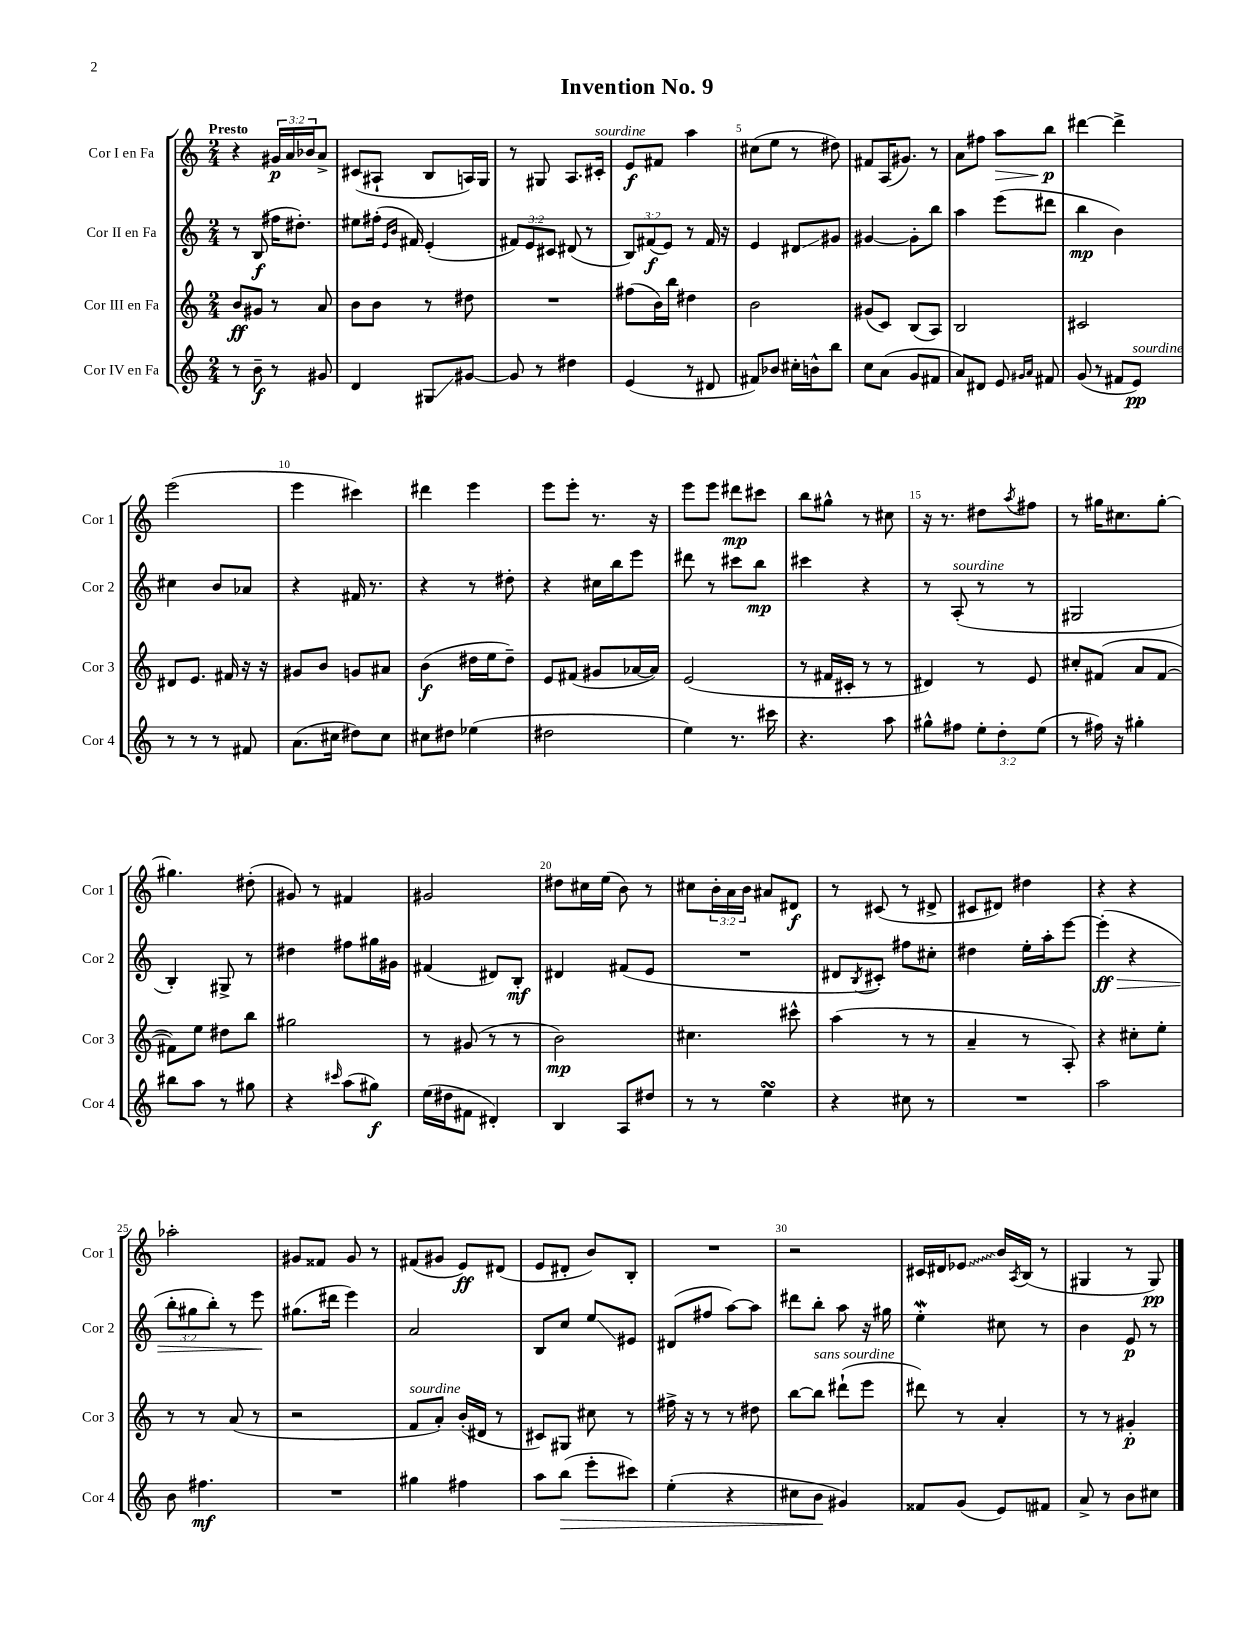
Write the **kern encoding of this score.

**kern	**kern	**kern	**kern
*staff4	*staff3	*staff2	*staff1
*clefG2	*clefG2	*clefG2	*clefG2
*k[]	*k[]	*k[]	*k[]
*M2/4	*M2/4	*M2/4	*M2/4
8r	8b	8r	4r
8b~	8g#	(8B	.
8r	8r	16ff#	24g#
.	.	.	24a
.	.	8.dd#')	.
.	.	.	24b-
8g#	8a	.	8a^
=	=	=	=
4d	8b	8ee#	(8c#
.	8b	(16ff#'	8A#`
.	.	16qqe	.
.	.	16qqb	.
.	.	16f#)	.
8G#	8r	(4e'	8B
[8g#	8dd#	.	16A)
.	.	.	16G
=	=	=	=
8g#]	2r	12f#)	8r
.	.	12e	.
8r	.	.	8G#
.	.	12c#	.
4dd#	.	(8d#	8.A
.	.	8r	.
.	.	.	16c#'
=	=	=	=
(4e	(8ff#	12B)	8e
.	.	(12f#	.
.	16b)	.	8f#
.	.	12e)	.
.	16bb	.	.
8r	4dd#	8r	4aa
8d#	.	16f#	.
.	.	16r	.
=	=	=	=
8f#)	2b	4e	(8cc#
8b-	.	.	8ee
16cc#'	.	8d#	8r
16b^^	.	.	.
8bb	.	8g#	8dd#)
=	=	=	=
8cc	(8g#	[4g#	8f#
(8a	8c)	.	(16A
.	.	.	8.g#)
8g	(8B	8g#']	.
8f#	8A)	8bb	8r
=	=	=	=
8a)	2B	4aa	8a
8d#	.	.	8ff#
8e	.	(8eee	8aa
16qqg#	.	.	.
16qqa	.	.	.
8f#	.	8ddd#	8bb
=	=	=	=
(8g	2c#	4bb	[4ddd#
8r	.	.	.
8f#	.	4b)	4ddd#^]
8e)	.	.	.
=	=	=	=
8r	8d#	4cc#	(2eee
8r	8.e	.	.
8r	.	8b	.
.	16f#	.	.
8f#	16r	8a-	.
.	16r	.	.
=	=	=	=
(8.a	8g#	4r	4eee
.	8b	.	.
16cc#	.	.	.
8dd#)	8g	16f#	4ccc#)
.	.	8.r	.
8cc#	8a#	.	.
=	=	=	=
8cc#	(4b	4r	4ddd#
8dd#	.	.	.
(4ee-	16dd#	8r	4eee
.	16ee	.	.
.	8dd#~)	8dd#'	.
=	=	=	=
2dd#	8e	4r	8eee
.	(8f#	.	8eee'
.	8g#	16cc#	8.r
.	.	16bb	.
.	[16a-	8eee	.
.	16a-])	.	16r
=	=	=	=
4ee)	(2e	8ddd#	8eee
.	.	8r	8eee
8.r	.	8ccc#	8ddd#
.	.	8bb	8ccc#
16ccc#	.	.	.
=	=	=	=
4.r	8r	4ccc#	8bb
.	16f#	.	8gg#^^
.	16c#'	.	.
.	8r	4r	8r
8aa	8r	.	8cc#
=	=	=	=
8gg#^^	4d#)	8r	16r
.	.	.	8.r
8ff#	.	(8A'	.
12ee'	8r	8r	8dd#
12dd'	.	.	.
.	.	.	8qaa
.	8e	8r	8ff#
(12ee	.	.	.
=	=	=	=
8r	8cc#'	2G#	8r
16ff#)	(8f#	.	16gg#
16r	.	.	8.cc#
4gg#'	8a	.	.
.	[8f#	.	[8gg#'
=	=	=	=
8bb#	8f#])	4B')	4.gg#]
8aa	8ee	.	.
8r	8dd#	8G#^	.
8gg#	8bb	8r	(8dd#'
=	=	=	=
4r	2gg#	4dd#	8g#)
.	.	.	8r
16qqccc#	.	.	.
(8aa	.	8ff#	4f#
8gg#)	.	16gg#	.
.	.	16g#	.
=	=	=	=
(16ee	8r	(4f#	2g#
16dd#	.	.	.
8f#	(8g#	.	.
4d#')	8r	8d#)	.
.	8r	8B'	.
=	=	=	=
4B	2b)	4d#	8dd#
.	.	.	16cc#
.	.	.	(16ee
8A	.	(8f#	8b)
8dd#	.	8e	8r
=	=	=	=
8r	4.cc#	2r	8cc#
8r	.	.	24b'
.	.	.	24a
.	.	.	24b
4ee	.	.	8a#
.	8ccc#^^	.	8d#
=	=	=	=
4r	(4aa	8d#	8r
.	.	8qB	.
.	.	8c#')	(8c#
8cc#	8r	8ff#	8r
8r	8r	8cc#'	8d#^
=	=	=	=
2r	4a~	4dd#	8c#
.	.	.	8d#)
.	8r	16ee'	4dd#
.	.	16aa'	.
.	8A')	[8eee	.
=	=	=	=
2aa	4r	(4eee']	4r
.	8cc#'	4r	4r
.	8ee'	.	.
=	=	=	=
8b	8r	12bb'	2aa-'
.	.	12gg#	.
4.ff#	8r	.	.
.	.	12bb')	.
.	(8a	8r	.
.	8r	8eee	.
=	=	=	=
2r	2r	(8.gg#	8g#
.	.	.	8f##
.	.	16ddd#	.
.	.	4eee)	8g#
.	.	.	8r
=	=	=	=
4gg#	8f	2a	(8f#
.	8a')	.	8g#
4ff#	(16b'	.	8e)
.	16d#	.	.
.	8r	.	(8d#
=	=	=	=
8aa	8c#)	8B	8e
(8bb	8G#	8cc	8d#'
8eee'	8cc#	8ee	8b)
8ccc#)	8r	8e#	8B'
=	=	=	=
(4ee'	16ff#^	(8d#	2r
.	16r	.	.
.	8r	8ff#	.
4r	8r	[8aa)	.
.	8dd#	8aa]	.
=	=	=	=
8cc#	[8bb	8ddd#	2r
8b	8bb]	8bb'	.
4g#)	(8ddd#`	8aa	.
.	8eee	16r	.
.	.	16gg#	.
=	=	=	=
8f##	8ddd#)	4ee'	16c#
.	.	.	16d#
(8g	8r	.	8e-
8e)	4a'	8cc#	16b
.	.	.	8qA
.	.	.	(16B
8f#	.	8r	8r
=	=	=	=
8a^	8r	4b	4G#
8r	8r	.	.
8b	4g#'	8e	8r
8cc#	.	8r	8G#)
==	==	==	==
*-	*-	*-	*-
